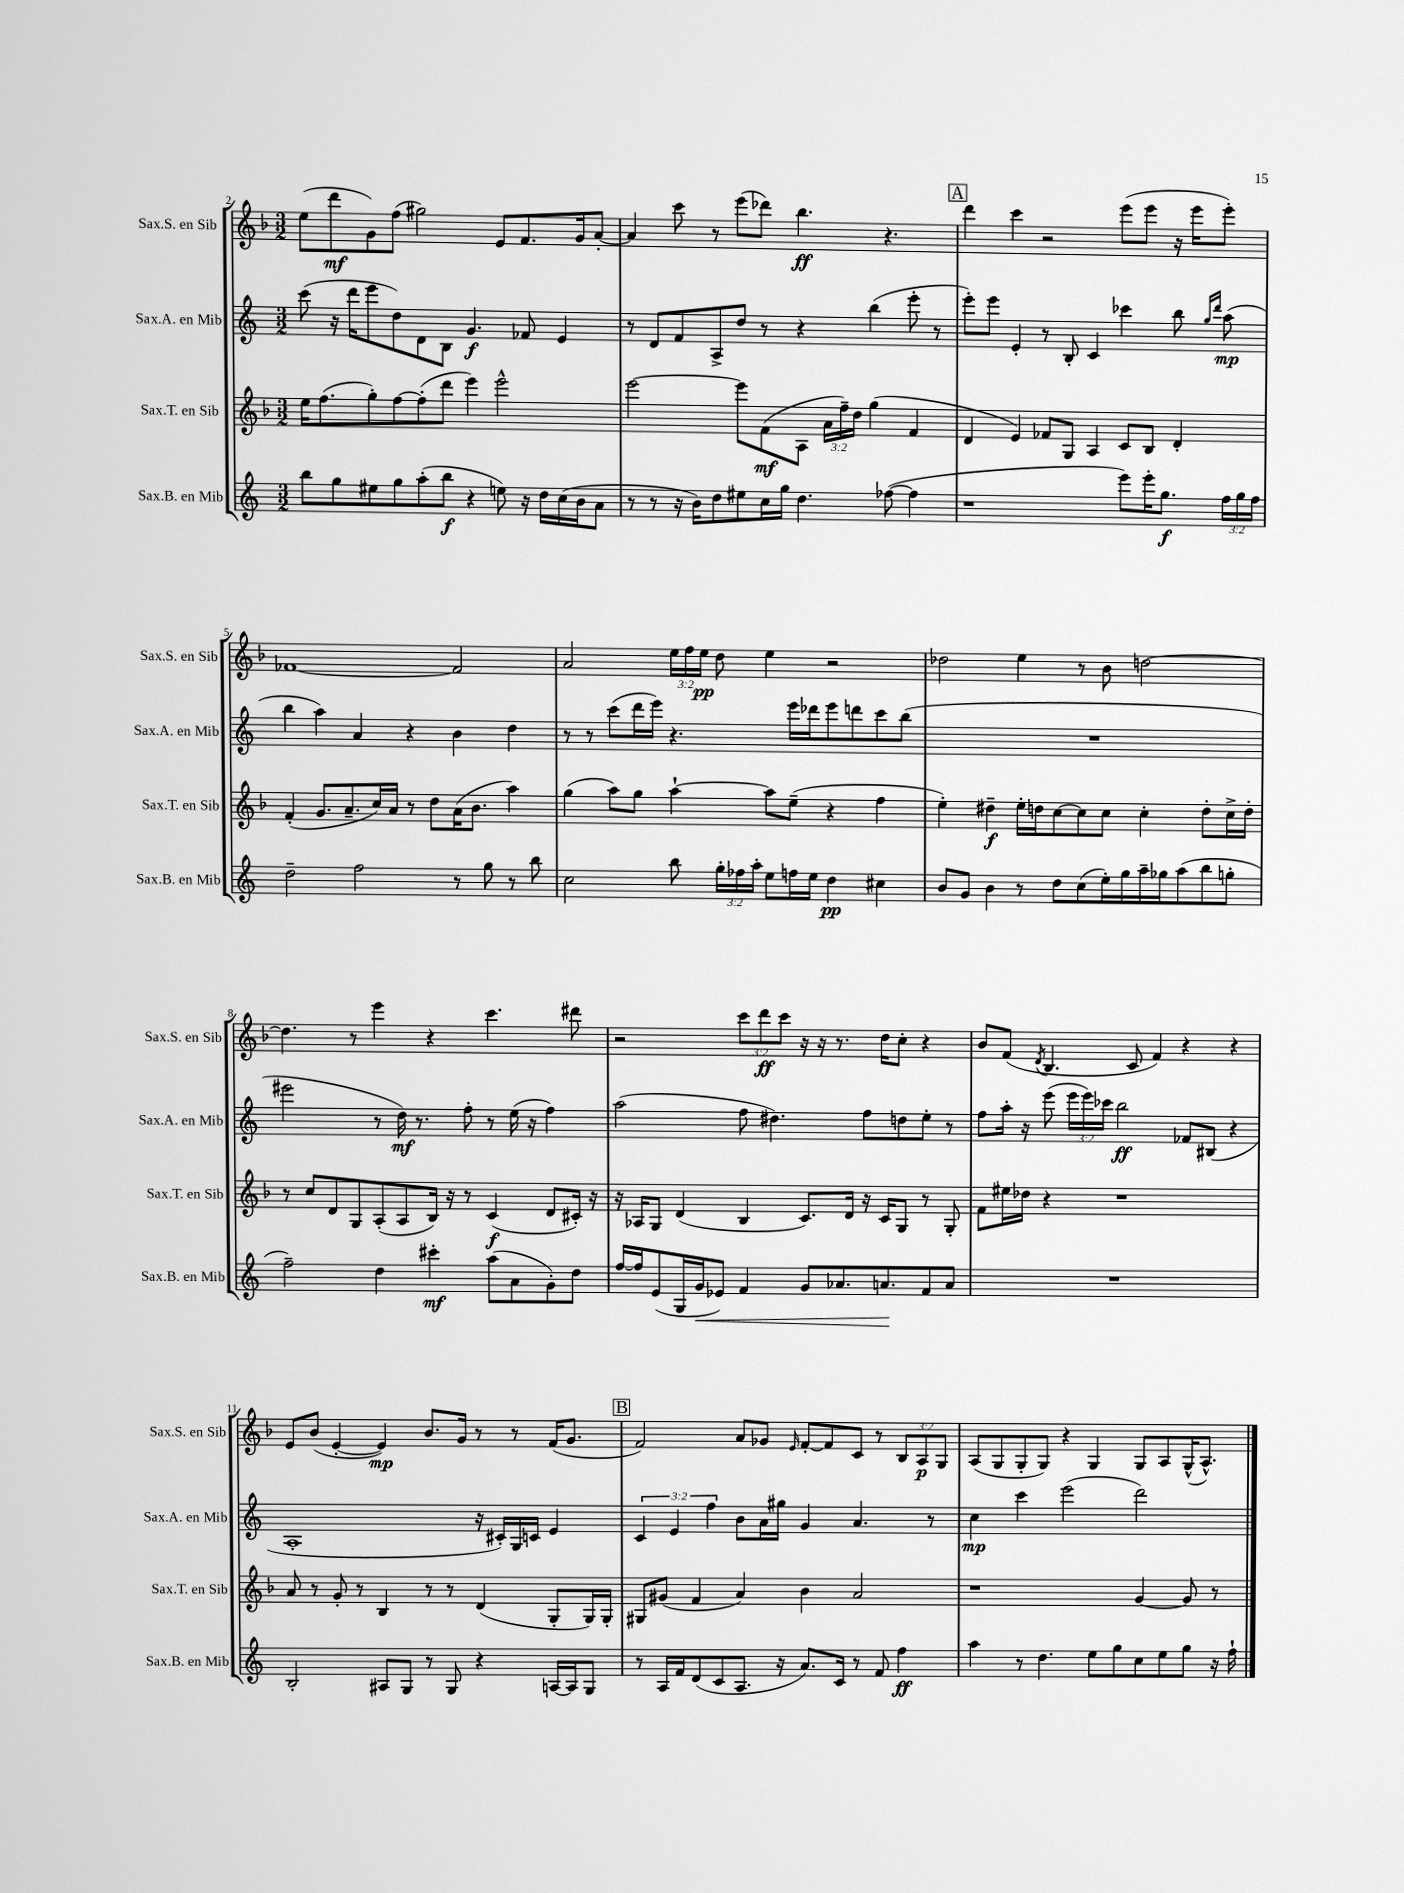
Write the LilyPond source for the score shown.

<<
\new StaffGroup <<
\new Staff = "s0" \with { instrumentName = "Sax.S. en Sib" shortInstrumentName = "Sax.S. en Sib" } {
    \clef treble \key f \major \numericTimeSignature \time 3/2 \override Staff.TupletNumber.text = #tuplet-number::calc-fraction-text
    \autoBeamOff e''8[( d'''8\mf g'8) f''8]( gis''2) e'8[ f'8. g'16 a'8]~-. |
    a'4 c'''8 r8 e'''8[( des'''8]) bes''4.\ff r4. |
    \mark \markup { \box "A" } d'''4 c'''4 r2 e'''8[( e'''8] r16 e'''16[ e'''8]-.) |
    fes'1~ fes'2 |
    a'2 \tuplet 3/2 { e''16[ f''16 e''16]\pp } d''8 e''4 r2 |
    des''2 e''4 r8 bes'8 d''2~ |
    d''4. r8 e'''4 r4 c'''4. dis'''8 |
    r2 \tuplet 3/2 { c'''8[ d'''8\ff c'''8] } r16 r16 r8. d''16[ c''8]-. r4 |
    bes'8[ f'8]( \acciaccatura { d'8 } bes4. c'8 f'4) r4 r4 |
    e'8[ bes'8]( e'4~-. e'4\mp) bes'8.[ g'16] r8 r8 f'16[( g'8.] |
    \mark \markup { \box "B" } f'2) a'8[ ges'8] \grace { e'16 } f'8[~-. f'8 c'8] r8 \tuplet 3/2 { bes8[ a8\p g8] } |
    a8[( g8 g8-. g8]) r4 g4 g8[ a8 g16-^( a8.]-^) \bar "|." |
}
\new Staff = "s1" \with { instrumentName = "Sax.A. en Mib" shortInstrumentName = "Sax.A. en Mib" } {
    \clef treble \key c \major \numericTimeSignature \time 3/2 \override Staff.TupletNumber.text = #tuplet-number::calc-fraction-text
    \autoBeamOff c'''8( r16 d'''16[ e'''8 d''8) d'8 b8] g'4.\f fes'8 e'4 |
    r8 d'8[ f'8 a8-> d''8] r8 r4 b''4( e'''8-. r8 |
    \mark \markup { \box "A" } e'''8[-.) e'''8] e'4-. r8 b8-. c'4 ces'''4 b''8 \grace { g''16[ d'''16] } a''8\mp( |
    b''4 a''4) a'4 r4 b'4 d''4 |
    r8 r8 c'''8[( d'''16 e'''16]) r4. e'''16[ des'''16 e'''8 d'''8 c'''8 b''8]( |
    R1. |
    eis'''2 r8 d''16\mf) r8. f''8-. r8 e''16( r16 f''4) |
    a''2( f''8 dis''4.) f''8[ d''8 e''8]-. r8 |
    f''8[ a''16]-. r16 e'''8( \tuplet 3/2 { e'''16[ e'''16) ces'''16] } b''2\ff fes'8[ bis8]( r4 |
    a1-. r16 cis'16[-.) g16 c'16] e'4 |
    \mark \markup { \box "B" } \tuplet 3/2 { c'4 e'4 f''4 } b'8[ a'16 gis''16] g'4 a'4. r8 |
    c''4\mp c'''4 e'''2( d'''2) \bar "|." |
}
\new Staff = "s2" \with { instrumentName = "Sax.T. en Sib" shortInstrumentName = "Sax.T. en Sib" } {
    \clef treble \key f \major \numericTimeSignature \time 3/2 \override Staff.TupletNumber.text = #tuplet-number::calc-fraction-text
    \autoBeamOff e''16[ f''8.( g''8-.) f''8~ f''8-.( d'''8] e'''4) e'''2-^ |
    e'''2~ e'''8[ f'8\mf( a8] \tuplet 3/2 { a'16[ f''16--) d''16] } g''4( f'4 |
    \mark \markup { \box "A" } d'4 e'4) fes'8[ g8] a4 c'8[ bes8] d'4-. |
    f'4-.( g'8.[ a'8.-- c''16) a'16] r8 d''8[ a'16( bes'8.] a''4) |
    g''4( a''8[) g''8] a''4~-! a''8[ e''8]--( r4 f''4 |
    e''4-.) dis''4--\f e''16[-. d''16 c''8~ c''8 c''8] c''4-. d''8[-. c''16-> d''16]-. |
    r8 c''8[ d'8 g8 a8-.( a8 bes16]) r16 r8 c'4\f( d'8[ cis'16]-.) r16 |
    r16 aes16[ g8] d'4( bes4 c'8.[) d'16] r16 c'16[ g8] r8 g8-. |
    f'8[ eis''16 des''16] r4 r1 |
    a'8 r8 g'8-. r8 bes4 r8 r8 d'4( g8[-. g16) g16]-. |
    \mark \markup { \box "B" } gis8[ gis'8]( f'4 a'4) bes'4 a'2 |
    r1 g'4~ g'8 r8 \bar "|." |
}
\new Staff = "s3" \with { instrumentName = "Sax.B. en Mib" shortInstrumentName = "Sax.B. en Mib" } {
    \clef treble \key c \major \numericTimeSignature \time 3/2 \override Staff.TupletNumber.text = #tuplet-number::calc-fraction-text
    \autoBeamOff b''8[ g''8 eis''8 g''8 a''8-.( b''8]\f r4 e''8) r16 d''16[ c''16( b'16 a'8] |
    r8 r8 r16 b'16[) d''8 eis''8 c''16 g''16] d''4. fes''8~( fes''4 |
    \mark \markup { \box "A" } r1 e'''8[) e'''16-. g''8.]\f \tuplet 3/2 { f''16[ g''16 f''16] } |
    d''2-- f''2 r8 g''8 r8 b''8 |
    c''2 b''8 \tuplet 3/2 { g''16[-. fes''16 a''16]-. } e''8[ f''16 e''16] d''4\pp cis''4 |
    b'8[ g'8] b'4 r8 d''8[ c''8( e''16-.) g''16 a''16-- ges''16 a''8( b''8 g''8]-. |
    f''2--) d''4 cis'''4-.\mf a''8[( a'8 g'8-.) d''8] |
    f''16[~ f''16 e'8( g16 g'16\< ees'8]) f'4 g'8[ aes'8. a'8.\! f'8 a'8] |
    R1. |
    b2-. ais8[ g8] r8 g8 r4 a16[~ a16 g8] |
    \mark \markup { \box "B" } r8 a16[ f'16 d'8( c'8 a8.] r16 a'8.[) c'16] r8 f'8 f''4\ff |
    a''4 r8 d''4. e''8[ g''8 c''8 e''8 g''8] r16 f''16-! \bar "|." |
}
>>
>>
\layout { \context { \Score currentBarNumber = #2 } }
